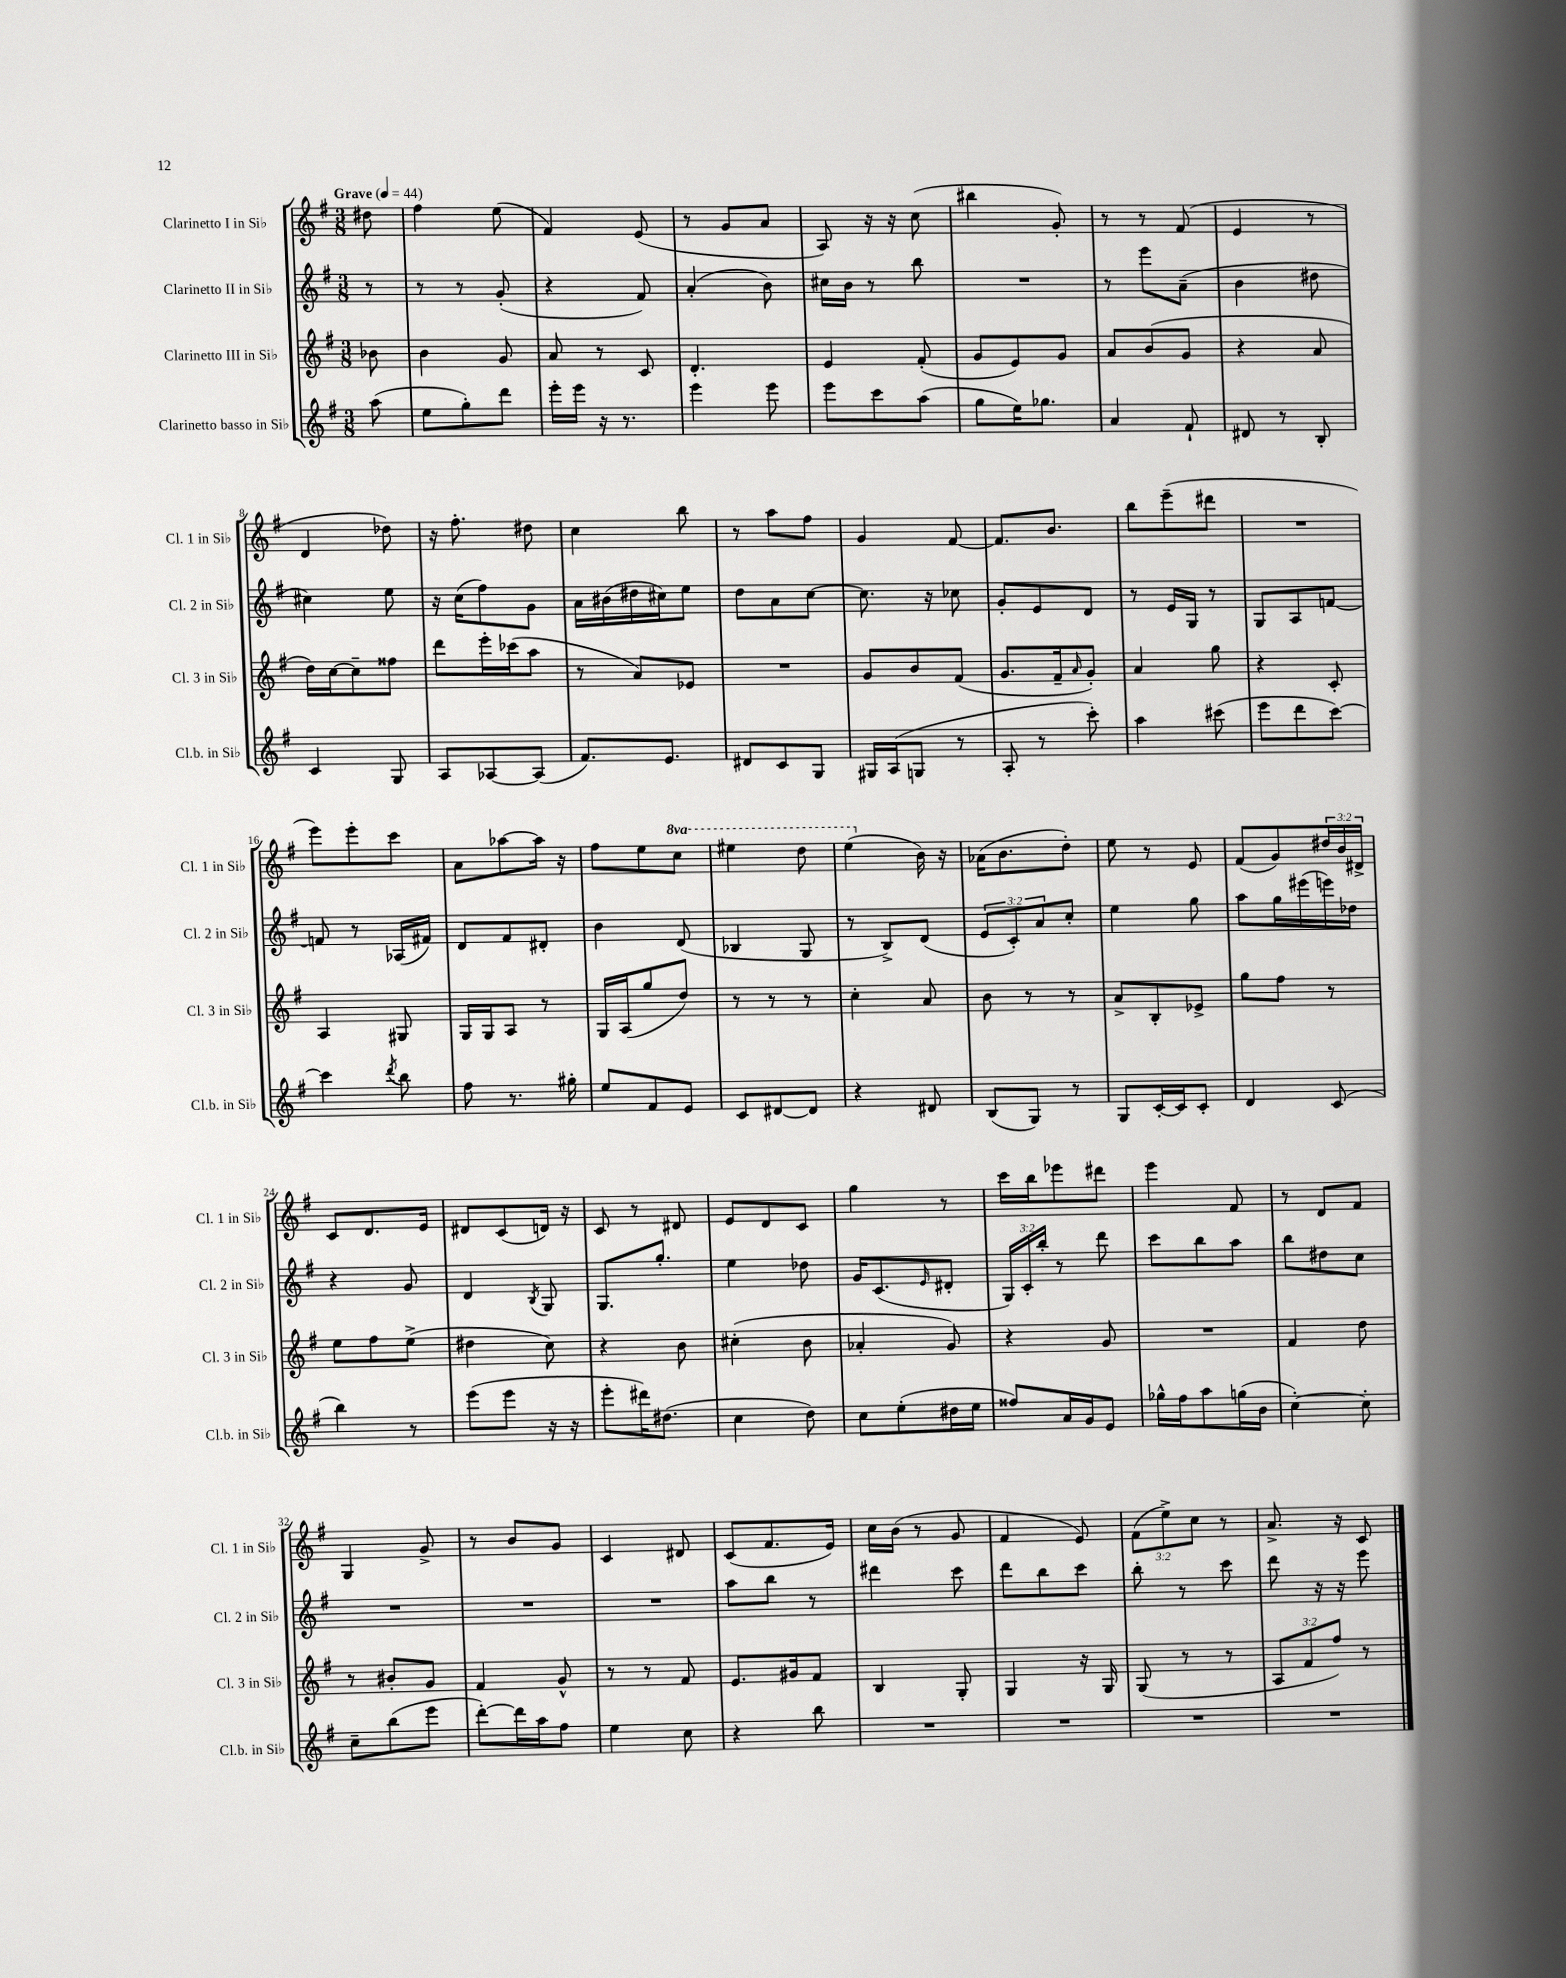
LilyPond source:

<<
\new StaffGroup <<
\new Staff = "s0" \with { instrumentName = "Clarinetto I in Sib" shortInstrumentName = "Cl. 1 in Sib" } {
    \clef treble \key g \major \numericTimeSignature \time 3/8 \override Staff.TupletNumber.text = #tuplet-number::calc-fraction-text \set Staff.ottavationMarkups = #ottavation-simple-ordinals \partial 8 \tempo "Grave" 4 = 44
    dis''8 |
    fis''4 e''8( |
    fis'4) e'8( |
    r8 g'8 a'8 |
    a8) r16 r16 c''8( |
    bis''4 g'8-.) |
    r8 r8 fis'8( |
    e'4 r8 |
    d'4 des''8) |
    r16 fis''8.-. dis''8 |
    c''4 b''8 |
    r8 a''8 fis''8 |
    g'4 fis'8~ |
    fis'8. b'8. |
    b''8 e'''8--( dis'''8 |
    R4. |
    e'''8) e'''8-. c'''8 |
    a'8 aes''8~ aes''16 r16 |
    fis''8 e''8 \ottava #1 c'''8 |
    eis'''4 d'''8 |
    e'''4( \ottava #0 b'16) r16 |
    aes'16( b'8. d''8-.) |
    e''8 r8 e'8 |
    fis'8( g'8) \tuplet 3/2 { dis''16 b'16 dis'16-> } |
    c'8 d'8. e'16 |
    dis'8 c'8( d'16) r16 |
    c'8 r8 dis'8 |
    e'8 d'8 c'8 |
    g''4 r8 |
    c'''16 b''16 ees'''8 dis'''8 |
    e'''4 fis'8 |
    r8 d'8 fis'8 |
    g4 g'8-> |
    r8 b'8 g'8 |
    c'4 dis'8 |
    c'8( fis'8. e'16) |
    c''16 b'16( r8 g'8 |
    fis'4 e'8) |
    \tuplet 3/2 { fis'8( e''8->) c''8 } r8 |
    a'8.-> r16 c'8 \bar "|." |
}
\new Staff = "s1" \with { instrumentName = "Clarinetto II in Sib" shortInstrumentName = "Cl. 2 in Sib" } {
    \clef treble \key g \major \numericTimeSignature \time 3/8 \override Staff.TupletNumber.text = #tuplet-number::calc-fraction-text \partial 8
    r8 |
    r8 r8 g'8-.( |
    r4 fis'8) |
    a'4-.( b'8) |
    cis''16 b'16 r8 b''8 |
    R4. |
    r8 e'''8 a'8--( |
    b'4 dis''8 |
    cis''4) e''8 |
    r16 c''16( fis''8) g'8 |
    a'16 bis'16( dis''16 cis''16) e''8 |
    d''8 a'8 c''8~ |
    c''8. r16 ces''8 |
    g'8-. e'8 d'8 |
    r8 e'16 g16 r8 |
    g8 a8 f'8~ |
    f'8 r8 aes16( fis'16) |
    d'8 fis'8 dis'8-. |
    b'4 d'8( |
    bes4 g8 |
    r8 b8->) d'8( |
    \tuplet 3/2 { e'8 c'8-.) a'8 } c''8-. |
    e''4 g''8 |
    a''8 g''16 eis'''16( e'''16) des''16 |
    r4 g'8 |
    d'4 \acciaccatura { b8 } g8 |
    g8. g''8.-. |
    e''4 des''8 |
    g'16 c'8.( \grace { e'16 } dis'8-. |
    \tuplet 3/2 { g16) c'16-. b''16-. } r8 d'''8 |
    c'''8 b''8 a''8 |
    b''8 dis''8 c''8 |
    R4. |
    R4. |
    R4. |
    a''8 b''8 r8 |
    dis'''4 c'''8 |
    d'''8 b''8 c'''8 |
    b''8-. r8 c'''8 |
    d'''8 r16 r16 e'''8 \bar "|." |
}
\new Staff = "s2" \with { instrumentName = "Clarinetto III in Sib" shortInstrumentName = "Cl. 3 in Sib" } {
    \clef treble \key g \major \numericTimeSignature \time 3/8 \override Staff.TupletNumber.text = #tuplet-number::calc-fraction-text \partial 8
    bes'8 |
    b'4 g'8 |
    a'8 r8 c'8 |
    d'4.-. |
    e'4 fis'8-.( |
    g'8 e'8) g'8 |
    a'8 b'8( g'8 |
    r4 a'8 |
    d''16) c''16~ c''8-- fisis''8 |
    d'''8 e'''16-. ces'''16( a''8 |
    r8 a'8) ees'8 |
    R4. |
    g'8 b'8 fis'8( |
    g'8. fis'16-- \grace { a'16 } g'8-.) |
    a'4 g''8 |
    r4 c'8-. |
    a4 gis8 |
    g16 g16 a8 r8 |
    g16 a16( g''8 d''8) |
    r8 r8 r8 |
    c''4-. a'8 |
    b'8 r8 r8 |
    a'8-> b8-. ees'8-> |
    g''8 fis''8 r8 |
    e''8 fis''8 e''8->( |
    dis''4 c''8) |
    r4 b'8 |
    cis''4-.( b'8 |
    aes'4-. g'8) |
    r4 g'8 |
    R4. |
    fis'4 d''8 |
    r8 bis'8-. g'8 |
    fis'4 g'8-^ |
    r8 r8 fis'8 |
    e'8. gis'16 fis'8 |
    b4 g8-. |
    g4 r16 g16 |
    g8( r8 r8 |
    \tuplet 3/2 { a8 fis'8 fis''8) } r8 \bar "|." |
}
\new Staff = "s3" \with { instrumentName = "Clarinetto basso in Sib" shortInstrumentName = "Cl.b. in Sib" } {
    \clef treble \key g \major \numericTimeSignature \time 3/8 \partial 8
    a''8( |
    e''8 g''8-.) d'''8 |
    e'''16-. e'''16 r16 r8. |
    e'''4 e'''8 |
    e'''8 c'''8 a''8( |
    g''8 e''16) ges''8. |
    a'4 fis'8-! |
    dis'8 r8 b8-. |
    c'4 g8 |
    a8 aes8~ aes8( |
    fis'8.) e'8. |
    dis'8 c'8 g8 |
    gis16 a16( g8 r8 |
    a8-. r8 c'''8-.) |
    a''4 cis'''8( |
    e'''8 d'''8 c'''8~) |
    c'''4 \acciaccatura { d'''8 } b''8 |
    fis''8 r8. gis''16-. |
    e''8 fis'8 e'8 |
    c'8 dis'8~ dis'8 |
    r4 dis'8 |
    b8( g8) r8 |
    g8 c'16~-. c'16 c'8-. |
    d'4 c'8( |
    b''4) r8 |
    e'''8( e'''8 r16 r16 |
    e'''8-. dis'''16) dis''8.( |
    c''4 d''8) |
    c''8 e''8-.( dis''16 e''16 |
    fisis''8) a'16 g'16 e'8 |
    ges''16-^ fis''16 a''8 g''16( b'16 |
    c''4~-.) c''8-. |
    c''8-- b''8( e'''8 |
    d'''8~-.) d'''16 a''16 fis''8 |
    e''4 c''8 |
    r4 b''8 |
    R4. |
    R4. |
    R4. |
    R4. \bar "|." |
}
>>
>>
